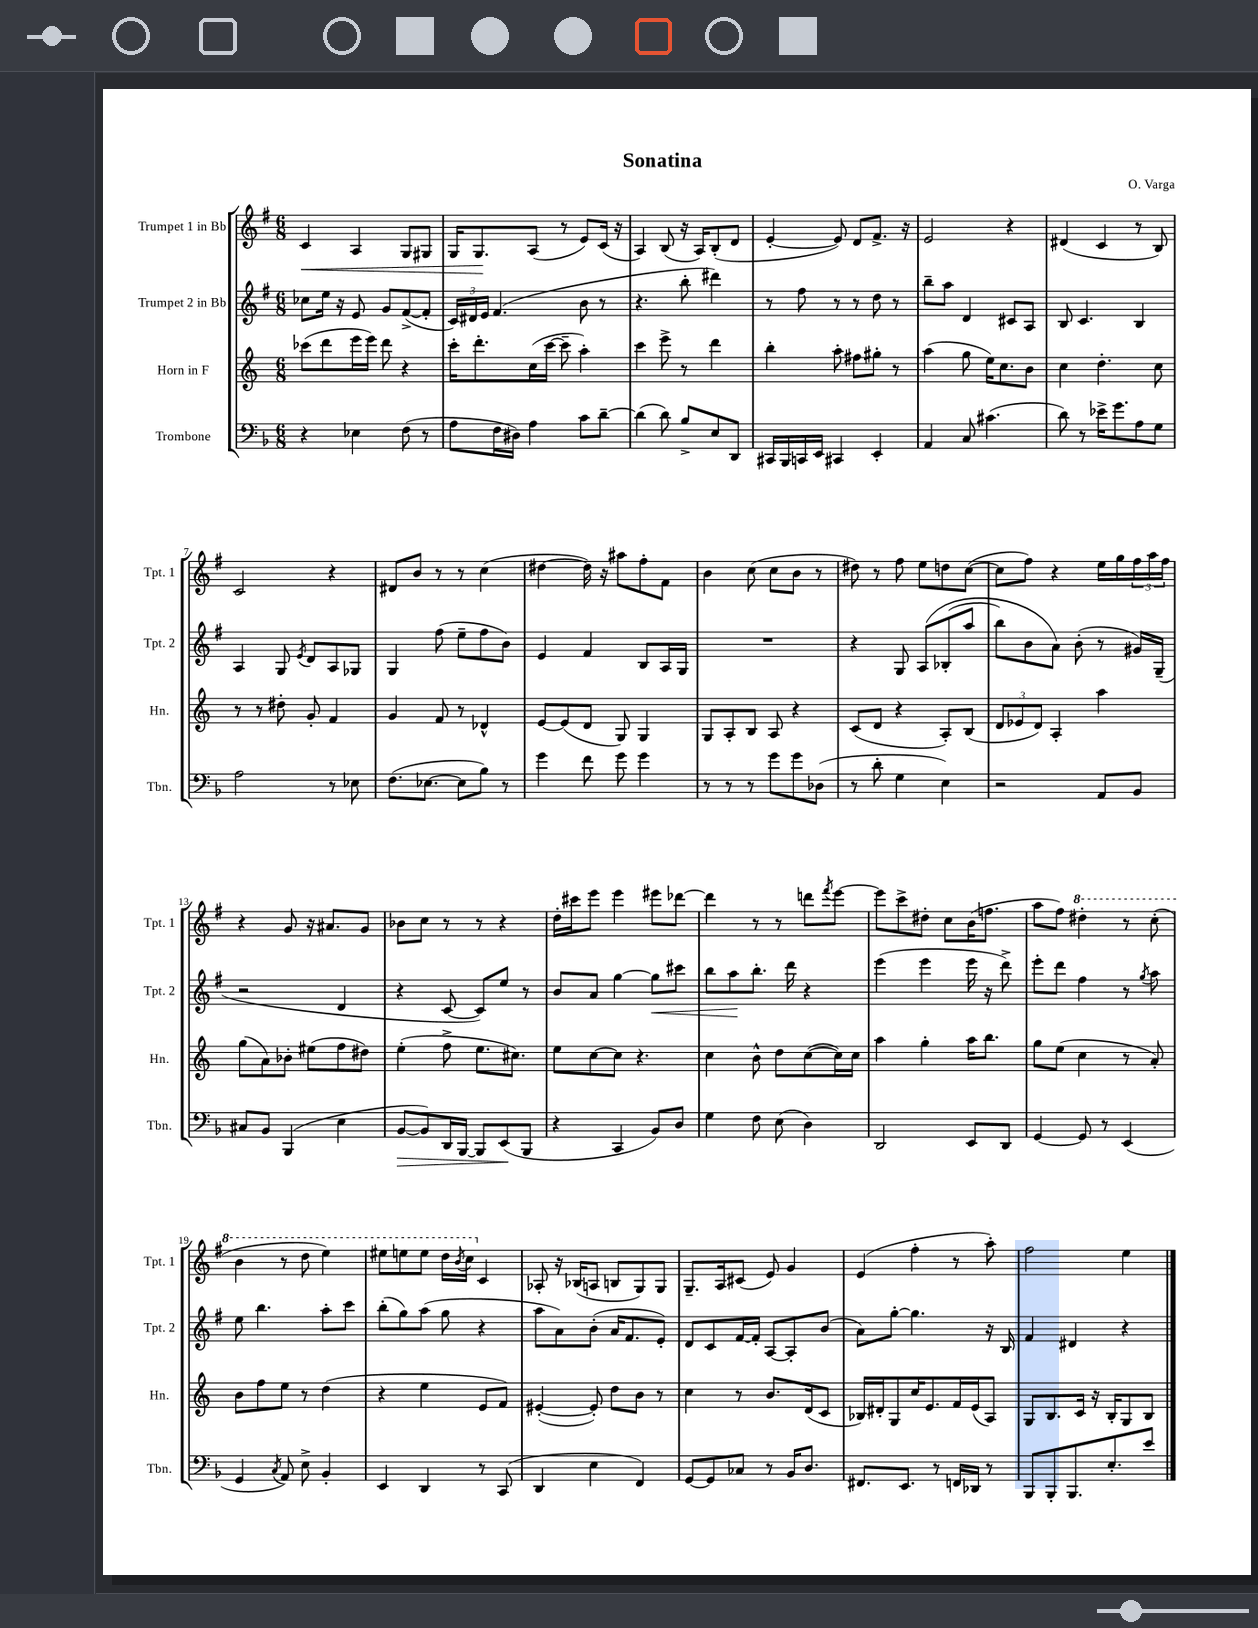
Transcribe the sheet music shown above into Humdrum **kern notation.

**kern	**kern	**kern	**kern
*staff4	*staff3	*staff2	*staff1
*clefF4	*clefG2	*clefG2	*clefG2
*k[b-]	*k[]	*k[f#]	*k[f#]
*M6/8	*M6/8	*M6/8	*M6/8
4r	(8ccc-	8cc-	4c
.	8ddd	16ee	.
.	.	16r	.
4E-	16eee	8e	4A
.	16eee)	.	.
.	8ddd	8g	.
(8F	4r	([8f#^	8G
8r	.	8f#']	8G#
=	=	=	=
8A	16ccc'	24c)	16G
.	.	24d#	.
.	8.ddd'	.	8.G
.	.	24e	.
16F	.	(4.f#	.
16D#)	.	.	.
4A	(16cc	.	(8A
.	[16ccc	.	.
.	8ccc~]	.	8r
8c	4aa')	8b	8e)
[8d~	.	8r	(16c
.	.	.	16r
=	=	=	=
(4d]	4ccc	4.r	4A)
8d)	8eee^	.	(8B
8B-^	8r	8bb'	16r
.	.	.	16A)
8E	4ddd	4ddd#)	(8B'
8DD	.	.	8d
=	=	=	=
16CC#	4bb'	8r	[4e'
16BBB-	.	.	.
16CC	.	8ff#	.
16EE	.	.	.
4CC#	8aa'	8r	8e])
.	8ff#	8r	8d
4EE'	8gg#'	8dd	8.f#^
.	8r	8r	.
.	.	.	16r
=	=	=	=
4AA	(4aa	8bb~	2e
.	.	8aa	.
8C	8gg	4d	.
(4.c#	16ee)	.	.
.	8.cc	.	.
.	.	8c#	4r
.	8b	8A	.
=	=	=	=
8d)	4cc	8B	(4d#
8r	.	4.c	.
16e-^	4.dd'	.	4c
8.g	.	.	.
8A	.	4B	8r
8G	8cc	.	8B)
=	=	=	=
2A	8r	4A	2c
.	8r	.	.
.	8dd#'	8G	.
.	.	8qe	.
.	8g'	8d	.
8r	4f	8A	4r
8E-	.	8G-	.
=	=	=	=
(8.F	4g	4G	8d#
.	.	.	8b
[8.E-	.	.	.
.	8f	(8ff#	8r
8E-]	8r	8ee~	8r
8B-)	4d-^^	8ff#	(4cc
8r	.	8b)	.
=	=	=	=
4g	[8e	4e	[4dd#
.	(8e]	.	.
8f	8d	4f#	16dd#])
.	.	.	16r
8g	8G)	.	8aa#
4g	4G	8B	8ff#'
.	.	16A	8f#
.	.	16G	.
=	=	=	=
8r	8G	2.r	4b
8r	8A'	.	.
8r	8B	.	(8cc
8g	8A	.	8cc
8g	4r	.	8b
(8D-	.	.	8r
=	=	=	=
8r	(8c	4r	8dd#)
8d'	8d	.	8r
4G	4r	8G	8ff#
.	.	&(8A	8ee
4E)	8A')	(8B-'	8dd
.	(8B	8aa	([8cc
=	=	=	=
2r	12d	8bb)	8cc]
.	12e-	.	.
.	.	8b	8ff#)
.	12d)	.	.
.	4A'	8a&)	4r
.	.	(8b'	.
8AA	4aa	8r	16ee
.	.	.	16gg
8BB-	.	16g#)	24ff#
.	.	.	24aa
.	.	(16G~	.
.	.	.	24ff#
=	=	=	=
8C#	(8gg	2r	4r
8BB-	8a)	.	.
(4BBB-	8b-'	.	8g
.	(8ee#	.	16r
.	.	.	8.a#
4E	8ff	4d	.
.	8dd#)	.	8g
=	=	=	=
[8BB-	(4ee'	4r	8b-
8BB-])	.	.	8cc
16DD	8ff^	[8c	8r
[16BBB-	.	.	.
8BBB-]	8.ee	8c])	8r
(8EE	.	8ee	4r
.	8.cc#)	.	.
8BBB-	.	8r	.
=	=	=	=
4r	8ee	8b	16dd'
.	.	.	16ccc#
.	[8cc	8a	8eee
4CC	8cc]	[4gg	4eee
.	4.r	.	.
8BB-)	.	8gg]	8eee#
8D	.	8ccc#	[8ddd-
=	=	=	=
4G	4cc	8bb	4ddd-]
.	.	8aa	.
8F	8b^^	8.bb'	8r
(8E	8dd	.	8r
.	.	16ddd	.
4D)	([8cc	4r	8ddd
.	.	.	8qfff#
.	16cc])	.	[8eee
.	16cc	.	.
=	=	=	=
2DD	4aa	(4eee	8eee]
.	.	.	8ccc^
.	4gg'	4eee	8dd#'
.	.	.	8cc
8EE	16aa	16eee	(16b
.	8.bb	16r	8.ff
8DD	.	8ddd^)	.
=	=	=	=
[4GG	8gg	8eee'	8aa
.	(8ee	8ddd	8ff#)
8GG]	4cc	4ff#	4ddd#'
8r	.	.	.
(4EE	8r	8r	8r
.	.	8qgg	.
.	8a')	8aa	(8ccc'
=	=	=	=
4GG	8b	8ee	4bb
.	8ff	4.bb	.
8qC	.	.	.
8AA)	8ee	.	8r
8E^	8r	.	8ddd
4BB-'	(4dd	8aa'	4eee)
.	.	8ccc	.
=	=	=	=
4EE	4r	(8bb'	8eee#
.	.	8gg)	8eee
4DD	4ee	(8aa	8eee
.	.	8gg	16ddd
.	.	.	8qbb
.	.	.	16ccc
8r	8e	4r	4c
(8CC	8f)	.	.
=	=	=	=
4DD	([4e#'	8aa	8A-'
.	.	8a)	16r
.	.	.	(16B-
4E	8e#'])	(8b'	8A
.	8dd	16a	8B
.	.	8.f#	.
4FF)	8b	.	8G)
.	8r	8e')	8G
=	=	=	=
[8GG	4cc	8d	8.G~
8GG]	.	8c	.
.	.	.	16A
8C-	8r	[16f#	(8c#
.	.	16f#']	.
8r	8.b	[8A	8e)
16BB-	.	8A']	4g
8.D	(16d	.	.
.	8c	(8b	.
=	=	=	=
8.FF#	16B-)	8a)	(4e
.	16d#'	.	.
.	8G	[8gg'	.
8.EE	.	.	.
.	16cc	4.gg]	4ff#'
.	8.e	.	.
8r	.	.	.
16FF	16f	.	8r
16DD-	(16e	.	.
8r	8A)	16r	8aa')
.	.	16B	.
=	=	=	=
8BBB-	8G	4f#	2ff#
8BBB-'	8.B	.	.
8.BBB-	.	4d#	.
.	16c	.	.
.	16r	.	.
8.E'	16B'	.	.
.	8G	4r	4ee
8e	8B	.	.
==	==	==	==
*-	*-	*-	*-
